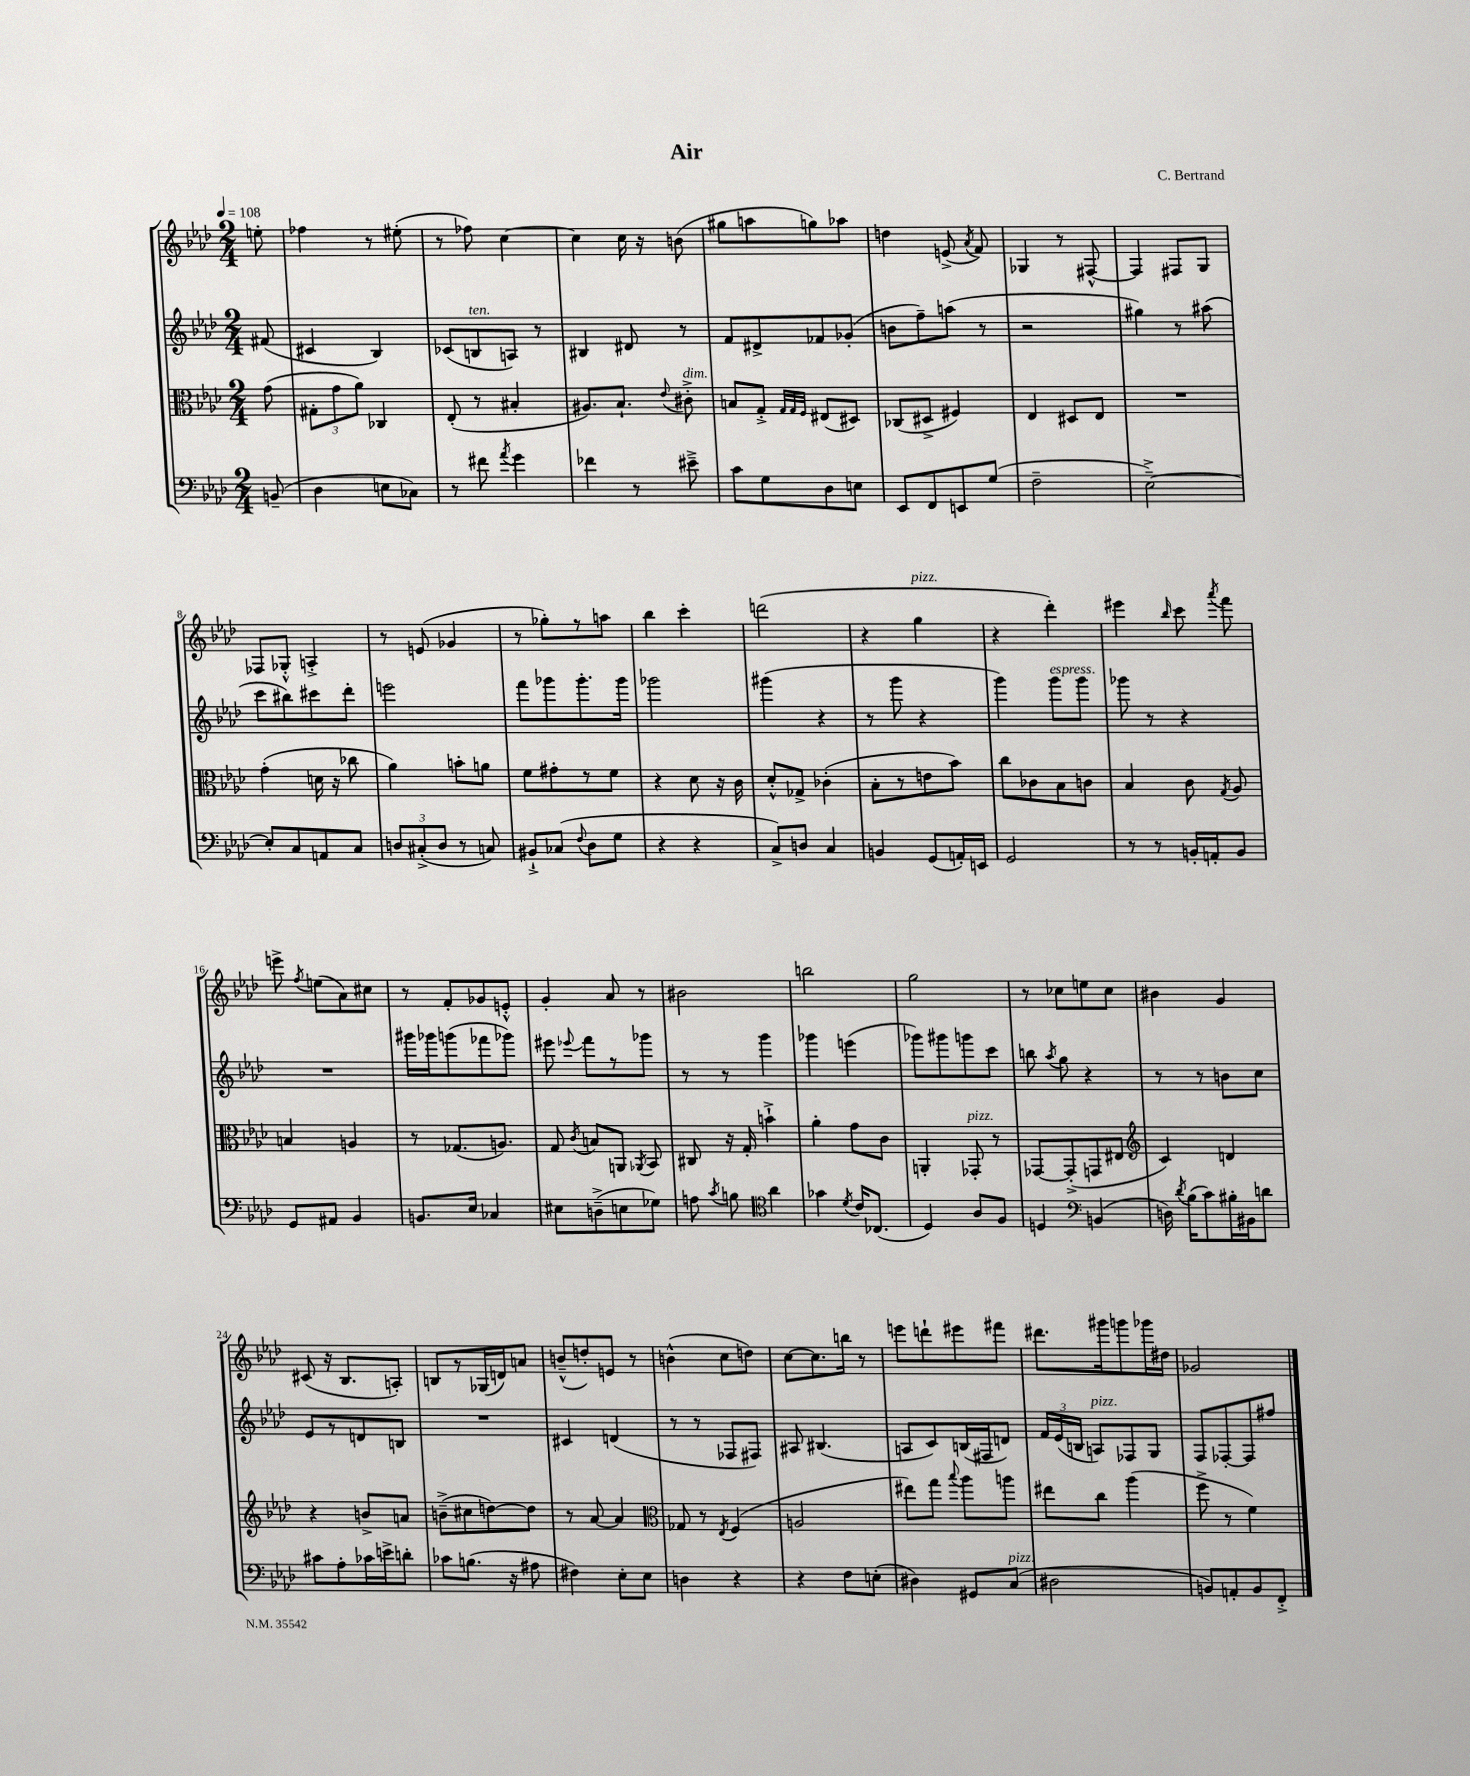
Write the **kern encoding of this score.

**kern	**kern	**kern	**kern
*staff4	*staff3	*staff2	*staff1
*clefF4	*clefC3	*clefG2	*clefG2
*k[b-e-a-d-]	*k[b-e-a-d-]	*k[b-e-a-d-]	*k[b-e-a-d-]
*M2/4	*M2/4	*M2/4	*M2/4
*MM108	*MM108	*MM108	*MM108
(8BB~/	(8g\	(8f#/	8ee'\
=	=	=	=
4D-\	12G#'\L	4c#/	4ff-\
.	12g\	.	.
.	12a-\J)	.	.
8E\L	4C-/	4B-/)	8r
8C-\J)	.	.	(8ee#'\
=	=	=	=
8r	(8E-'/	(8c-/L	8r
8f#\	8r	8B/	8ff-\)
8qa-/	.	.	.
4g\	4B#'/	8A/J)	[4cc\
.	.	8r	.
=	=	=	=
4f-\	8.A#/L)	4B#/	4cc\]
.	8.B-`/J	.	.
8r	.	8d#/	16cc\
.	.	.	16r
.	8qqe-/	.	.
8e#~^\	8c#'^\	8r	(8b\
=	=	=	=
8c\L	8B/L	8f/L	8gg#\L
8G\	8G'^/J	8d#^/	8aa\
.	32qqG/LLL	.	.
.	32qqG/	.	.
.	32qqF/JJJ	.	.
8D-\	(8E#/L	8f-/	8gg\)
8E\J	8D#/J)	(8g-'/J	8aa-\J
=	=	=	=
8EE-/L	(8C-/L	8b\L	4dd\
8FF/	8D#^/J	8ff~\)	.
8EE/	4F#/)	(8aa\J	(8e^/
.	.	.	8qa-/
(8G/J	.	8r	8f/)
=	=	=	=
2F~\	4E-/	2r	4G-/
.	8D#/L	.	8r
.	8E-/J	.	[8F#^^/
=	=	=	=
[2E-~^\)	2r	4gg#\)	4F#/]
.	.	8r	8F#/L
.	.	(8aa#\	8G/J
=	=	=	=
8E-'/]L	(4g'\	8ccc\L	8F-/L
8C/	.	8bb#\)	8G-'^^/J
8AA/	16d\	8ccc#\	4A'^/
.	16r	.	.
8C/J	8cc-\	8ddd-'\J	.
=	=	=	=
12D/L	4a-\)	2eee\	8r
(12C#'^/	.	.	.
.	.	.	(8e/
12D/J	.	.	.
8r	8b'\L	.	4g-/
8C/)	8a\J	.	.
=	=	=	=
8BB#`^/L	8f\L	8fff\L	8r
(8C-/J	8g#'\	8ggg-\	8gg-'\L)
8qqF/	.	.	.
8D-\L	8r	8.ggg-'\	8r
8G\J	8f\J	.	8aa\J
.	.	16ggg-\Jk	.
=	=	=	=
4r	4r	2ggg-\	4bb-\
4r	8d-\	.	4ccc'\
.	16r	.	.
.	16c\	.	.
=	=	=	=
8C^/L)	8d-'^^/L	(4ggg#\	(2ddd\
8D/J	8G-^/J	.	.
4C/	(4c-'\	4r	.
=	=	=	=
4BB/	8B-'\L	8r	4r
.	8r	8ggg\	.
(8GG/L	8e\	4r	4gg\
16AA'/L)	8b-\J)	.	.
16EE/JJ	.	.	.
=	=	=	=
2GG/	8cc\L	4ggg\)	4r
.	8c-\	.	.
.	8B-\	8ggg\L	4ddd-'\)
.	8c\J	8ggg\J	.
=	=	=	=
8r	4B-/	8ggg-\	4eee#\
8r	.	8r	.
.	.	.	16qqbb-/
16BB'/LL	8c\	4r	8ccc\
16AA'/J	.	.	.
.	8qG/	.	8qaaa-/
8BB/J	8A-/	.	8fff\
=	=	=	=
8GG/L	4B/	2r	8eee^\
.	.	.	8qff/
8AA#/J	.	.	(8ee\L
4BB-/	4A/	.	8a-\)
.	.	.	8cc#\J
=	=	=	=
8.BB/L	8r	16ggg#\LL	8r
.	.	16ggg-\J	.
.	(8.G-/L	(8ggg\	8f'/L
16E-/Jk	.	.	.
4C-/	.	8fff-\	8g-/
.	8.A/J)	.	.
.	.	8ggg-\J)	8e'^^/J
=	=	=	=
8E#\L	8G/	8eee#\	4g'/
.	8qc/	8qqeee-/	.
(8D~^\	8B/L	8fff\L	.
8E\	8AA/J	8r	8a-/
.	8qAA-/	.	.
8G-\J)	8BB-/	8ggg-\J	8r
=	=	=	=
8A\	8C#/	8r	2b#\
8qc/	.	.	.
8B\	16r	8r	.
.	16G'/	.	.
*clefC4	*	*	*
4a-\	4b`^\	4ggg\	.
=	=	=	=
4g-\	4a-'\	4ggg-\	2bb\
8qd-/	.	.	.
16c/LK	8g\L	(4eee\	.
(8.C-/J	.	.	.
.	8c\J	.	.
=	=	=	=
4D-/)	4AA'/	8ggg-\L)	2gg\
.	.	8ggg#\	.
8A-/L	8GG-'/	8ggg\	.
8F/J	8r	8ccc\J	.
=	=	=	=
4D/	[8GG-/L	8bb\	8r
.	.	8qaa-/	.
.	(8GG-'^/]	8gg\	8cc-\L
*clefF4	*	*	*
(4BB/	8GG/	4r	8ee\
.	8E#/J	.	8cc-\J
=	=	=	=
*	*clefG2	*	*
16D\)	4c/)	8r	4b#\
8qd-/	.	.	.
(16B-\LK	.	.	.
8c\)	.	8r	.
16B#'\L	4d/	8b\L	4g/
16BB#\J	.	.	.
8d\J	.	8cc\J	.
=	=	=	=
8c#\L	4r	8e-/L	(8c#/
8A-'\	.	8r	16r
.	.	.	8.B-/L
16c-\L	8b^/L	8d/	.
16e^\J	.	.	.
8d'\J	8a/J	8B/J	8A'/J)
=	=	=	=
8c-\L	(8b~^\L	2r	8B/L
(8.B\J	8cc#\	.	8r
.	[8dd\)	.	(16G-/L
16r	.	.	16d/J)
8A#\	8dd\]J	.	8a/J
=	=	=	=
4F#\)	8r	4c#/	(8b~^^/L
.	[8a-/	.	8dd'/)
8E-'\L	4a-/]	(4d/	8e/J
8E-\J	.	.	8r
=	=	=	=
*	*clefC3	*	*
4D\	8G-/	8r	(4b^^\
.	8r	8r	.
.	8qE-/	.	.
4r	(4F/	8F-/L	8cc\L
.	.	8F#/J)	8dd\J)
=	=	=	=
4r	2A/	8A#/	[8cc\L
.	.	(4.B#/	8.cc\]
8F\L	.	.	.
.	.	.	16bb\Jk
(8E'\J	.	.	8r
=	=	=	=
4D#\)	8ee#\L)	8A/L	8eee\L
.	8gg\J	8c/)	8ddd`\
.	8qqbb-/	.	.
8GG#/L	8aa-\L	(16B/L	8eee#\
.	.	16F#/J	.
(8C/J	8aa\J	8d/J)	8fff#\J
=	=	=	=
2D#\	8ee#\L	24f/LL	8.ddd#\L
.	.	(24e-/	.
.	.	24B/JJ	.
.	8cc\J	8A/L)	.
.	.	.	16ggg#\k
.	(4aa-\	8F-/	8ggg\
.	.	8G/J	16ggg-\L
.	.	.	16dd#\JJ
=	=	=	=
8BB/L)	8ff^\	8F/L	2g-/
8AA'/	8r	[8F-'/	.
8BB/	4f\)	8F-/]	.
8FF'^/J	.	8ff#/J	.
==	==	==	==
*-	*-	*-	*-
